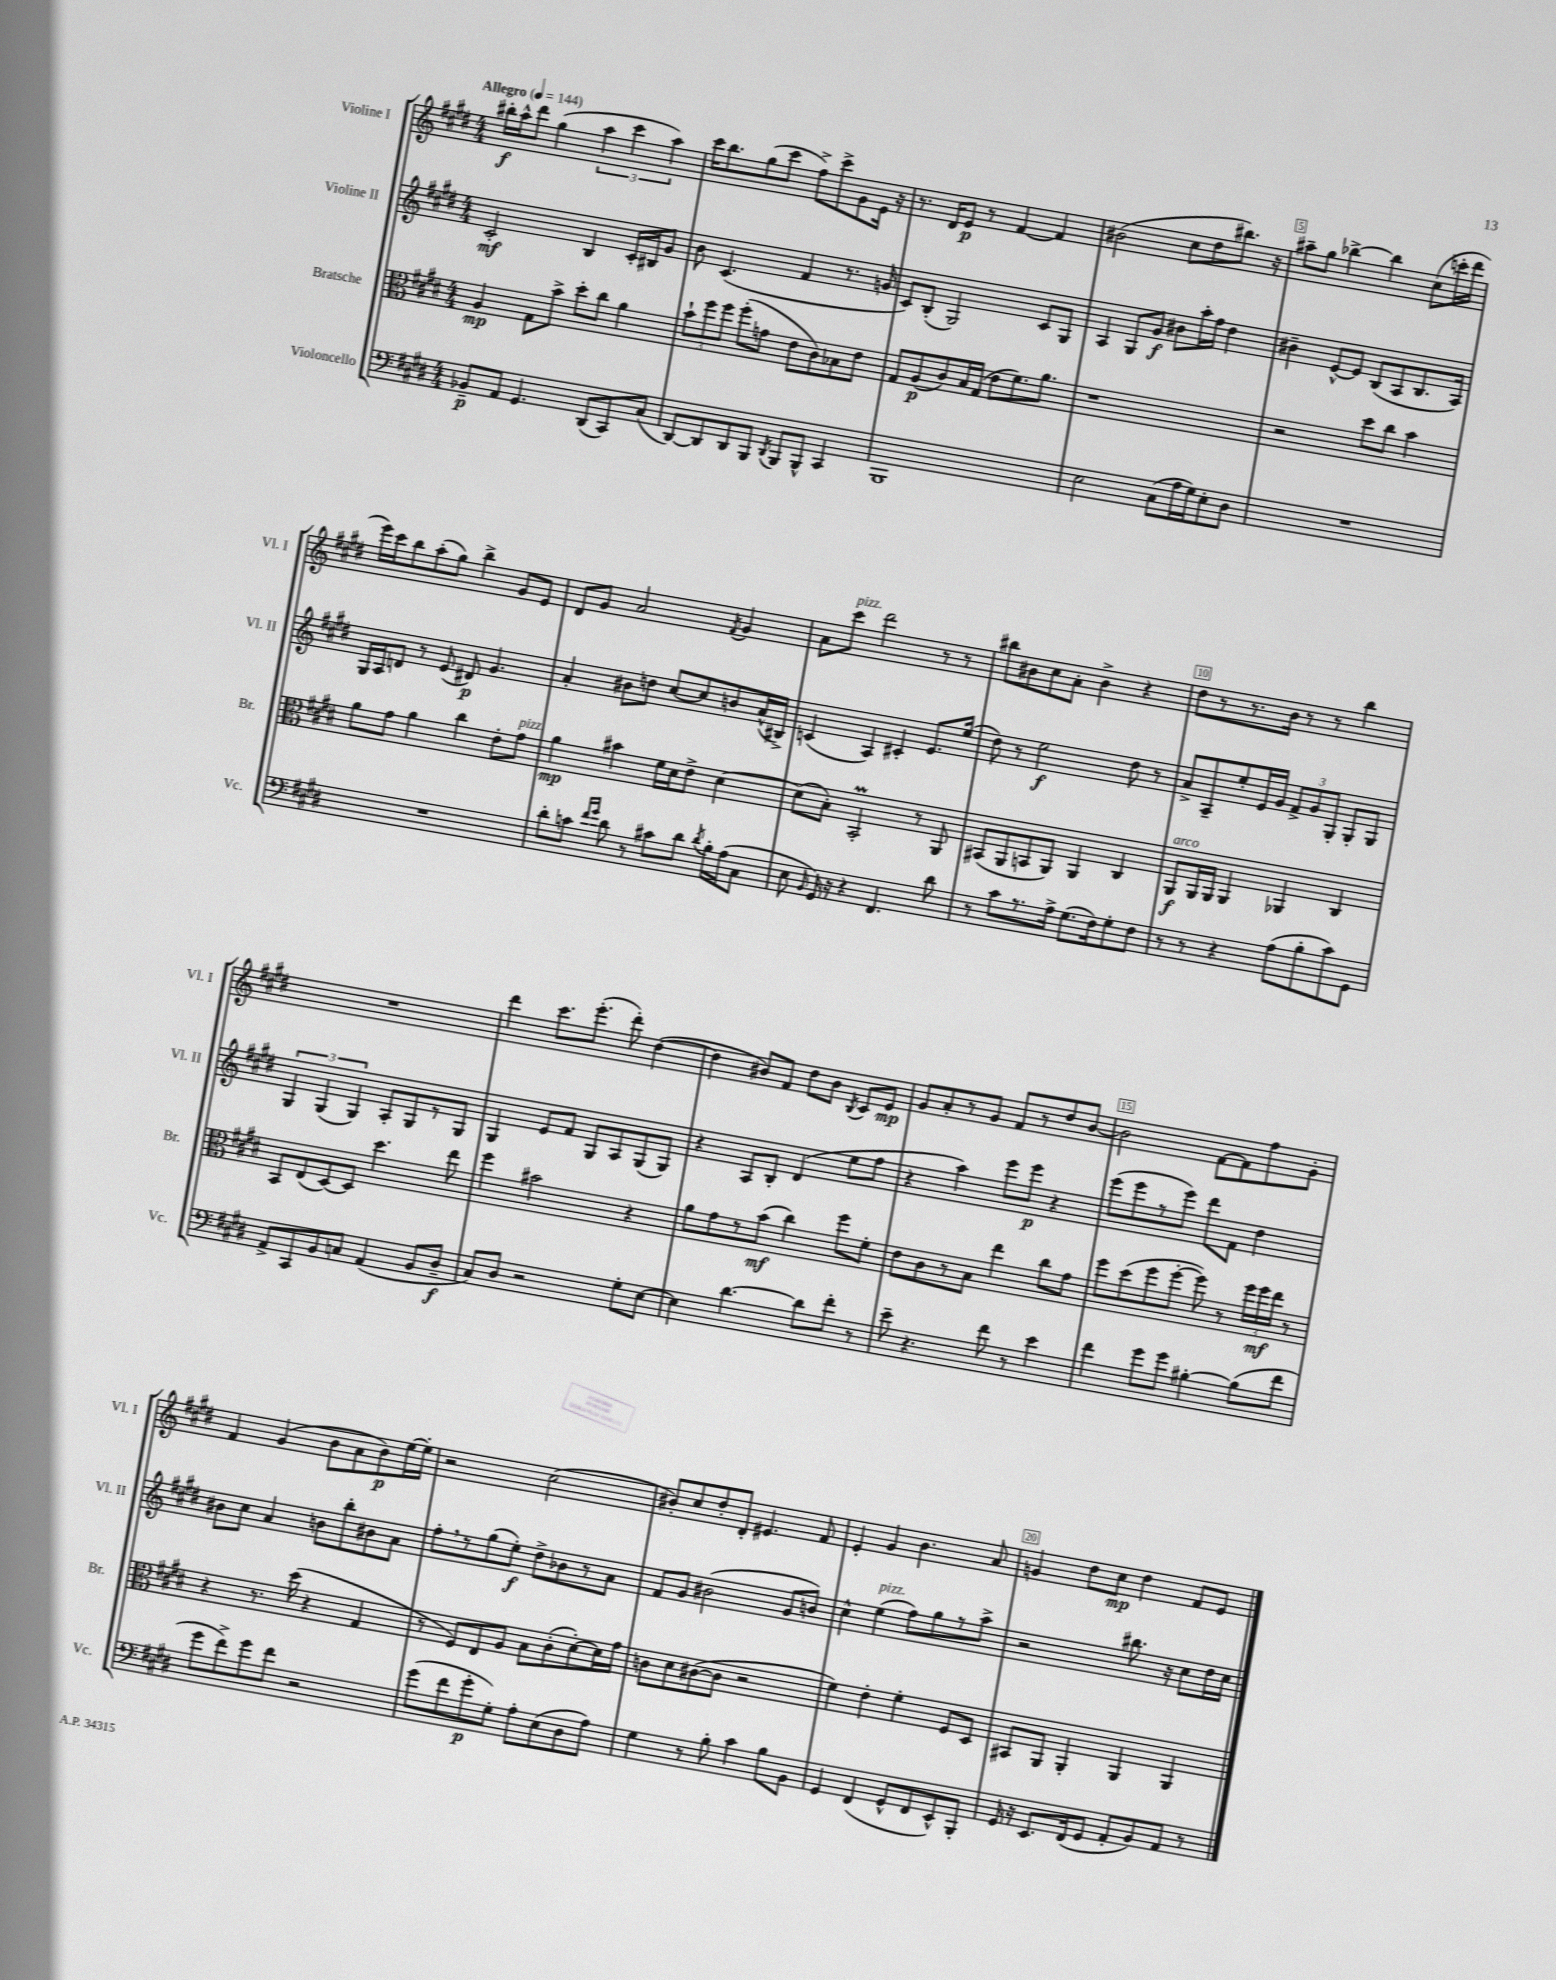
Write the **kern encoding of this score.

**kern	**dynam	**kern	**dynam	**kern	**dynam	**kern	**dynam
*part4	*part4	*part3	*part3	*part2	*part2	*part1	*part1
*staff4	*staff4	*staff3	*staff3	*staff2	*staff2	*staff1	*staff1
*I"Violoncello	*	*I"Bratsche	*	*I"Violine II	*	*I"Violine I	*
*I'Vc.	*	*I'Br.	*	*I'Vl. II	*	*I'Vl. I	*
*clefF4	*	*clefC3	*	*clefG2	*	*clefG2	*
*k[f#c#g#d#]	*	*k[f#c#g#d#]	*	*k[f#c#g#d#]	*	*k[f#c#g#d#]	*
*M4/4	*	*M4/4	*	*M4/4	*	*M4/4	*
*MM144	*	*MM144	*	*MM144	*	*MM144	*
=1	=1	=1	=1	=1	=1	=1	=1
!	!	!	!	!	!	!LO:TX:a:B:t=Allegro	!
8BB-X~/L	p	4A/	mp	2c#'/	mf	16bb#X'\LL	f
.	.	.	.	.	.	16aa^^\J	.
8AA/J	.	.	.	.	.	8ddd#\J	.
4.GG#/	.	8G#\L	.	.	.	(4gg#\	.
.	.	8b^\J	.	.	.	.	.
.	.	8dd#'\L	.	4B/	.	6aa\	.
(8DD#/L	.	8cc#\J	.	.	.	.	.
.	.	.	.	.	.	6ccc#\	.
8CC#/)	.	4a\	.	16c#'/LL	.	.	.
.	.	.	.	16B#X/J	.	.	.
.	.	.	.	.	.	6aa\)	.
(8C#/J	.	.	.	8g#/J	.	.	.
=2	=2	=2	=2	=2	=2	=2	=2
[8DD#/L)	.	12b`\L	.	8b\	.	16ccc#\KL	.
.	.	.	.	.	.	8.bb\	.
.	.	12ff#\	.	.	.	.	.
8DD#/]	.	.	.	(4.c#/	.	.	.
.	.	12ff#\J	.	.	.	.	.
8DD#/	.	(8ff#'\L	.	.	.	(8gg#\	.
8BBB/J	.	8gn\J	.	.	.	8ccc#\J	.
8qDD#/	.	.	.	.	.	.	.
8BBB/L	.	8e\L	.	4f#/	.	8ff#^\L)	.
8BBB^^/J	.	8c#\)	.	.	.	8ccc#^\	.
4CC#/	.	8B-X\	.	8.r	.	8g#\	.
.	.	8e\J	.	.	.	16e\Jk	.
.	.	.	.	16gn/	.	16r	.
=3	=3	=3	=3	=3	=3	=3	=3
1BBB	.	8G#/L	.	8c#/L)	.	8.r	.
.	.	(8A/	p	(8B'/J	.	.	.
.	.	.	.	.	.	16d#/KL	.
.	.	8c#/)	.	2G#/)	.	8e/J	p
.	.	16B/L	.	.	.	8r	.
.	.	(16G#/JJ	.	.	.	.	.
.	.	8e\L	.	.	.	[4f#/	.
.	.	8.f#\)	.	.	.	.	.
.	.	.	.	8c#/L	.	4f#/]	.
.	.	8.a\J	.	.	.	.	.
.	.	.	.	8G#/J	.	.	.
=4	=4	=4	=4	=4	=4	=4	=4
2E\	.	1r	.	4A/	.	(2b#X\	.
.	.	.	.	8G#/L	.	.	.
.	.	.	.	8g#/J	f	.	.
(8C#\L	.	.	.	8b#X\L	.	8cc#\L	.
16A\L	.	.	.	16aa'\L	.	8dd#\	.
16G#\J)	.	.	.	16ff#\JJ	.	.	.
8E'\	.	.	.	4dd#\	.	8.bb#X\J)	.
8D#\J	.	.	.	.	.	.	.
.	.	.	.	.	.	16r	.
=5	=5	=5	=5	=5	=5	=5	=5
1r	.	2r	.	4b#X~\	.	8aa#X~\L	.
.	.	.	.	.	.	8gg#\J	.
.	.	.	.	[8e^^/L	.	[4bb-X^\	.
.	.	.	.	8e/J]	.	.	.
.	.	8dd#\L	.	(8B/L	.	4bb-\]	.
.	.	8cc#\J	.	8A/	.	.	.
.	.	4b\	.	8.B/	.	(8cc#\L	.
.	.	.	.	.	.	16cccn'\L	.
.	.	.	.	16A/Jk)	.	16ddd#\JJ	.
!!LO:LB:g=z
=6	=6	=6	=6	=6	=6	=6	=6
1r	.	8a\L	.	16G#/LL	.	16eee\LL)	.
.	.	.	.	16A/J	.	16ccc#\J	.
.	.	8g#\J	.	8dn/J	.	8bb\	.
.	.	4a\	.	8r	.	(8aa'\	.
.	.	.	.	(8e/	.	8gg#\J)	.
.	.	4cc#\	.	8d#X/)	p	4bb^\	.
.	.	.	.	4.g#/	.	.	.
.	.	8e'\L	.	.	.	8g#/L	.
!	!	!LO:TX:a:i:t=pizz.	!	!	!	!	!
.	.	8g#\J	.	.	.	8e/J	.
=7	=7	=7	=7	=7	=7	=7	=7
8d#'\L	.	4a\	mp	4a'/	.	8d#/L	.
8cn\J	.	.	.	.	.	8g#/J	.
16qqf#/LL	.	.	.	.	.	.	.
16qqg#/JJ	.	.	.	.	.	.	.
8d#\	.	4b#X\	.	8b#X\L	.	2a/	.
8r	.	.	.	8ddn\J	.	.	.
8c#X\L	.	16f#\LL	.	[8cc#/L	.	.	.
.	.	16d#\J	.	.	.	.	.
8d#\J	.	8e^\J	.	8cc#/]	.	.	.
8qd#/	.	.	.	.	.	8qf#/	.
16B'\LL	.	[4d#\	.	8bn/	.	4g#/	.
(16A\J	.	.	.	.	.	.	.
8C#\J	.	.	.	(16a^^/L	.	.	.
.	.	.	.	16B#X^/JJ)	.	.	.
=8	=8	=8	=8	=8	=8	=8	=8
8E\	.	(8d#\L]	.	(4cn/	.	8a\L	.
16qqBB/	.	.	.	.	.	.	.
!	!	!	!	!	!	!LO:TX:a:i:t=pizz.	!
16GG#/)	.	8B'\J)	.	.	.	8ccc#\J	.
16r	.	.	.	.	.	.	.
4r	.	2BBM'/	.	4A/)	.	2ddd#\	.
4.FF#/	.	.	.	4c#X'/	.	.	.
.	.	8r	.	8.e/L	.	8r	.
8d#\	.	8AA/	.	.	.	8r	.
.	.	.	.	(16ee/Jk	.	.	.
=9	=9	=9	=9	=9	=9	=9	=9
8r	.	(8BB#X/L	.	8dd#\)	.	8bb#X\L	.
8c#\L	.	8AA/	.	8r	.	8b#X\	.
8.r	.	8BBn/	.	2ee\	f	8cc#\	.
.	.	8AA/J)	.	.	.	8a'\J	.
16A^\Jk	.	.	.	.	.	.	.
(8.G#\L	.	4AA/	.	.	.	4b#^\	.
16F#\k)	.	.	.	.	.	.	.
8G#'\	.	4C#/	.	8dd#\	.	4r	.
8F#\J	.	.	.	8r	.	.	.
=10	=10	=10	=10	=10	=10	=10	=10
!	!	!LO:TX:a:i:t=arco	!	!	!	!	!
8r	.	8AA/L	f	8a^/L	.	8dd#\L	.
8r	.	16AA/L	.	8A~/	.	8r	.
.	.	16AA/JJ	.	.	.	.	.
4r	.	4AA/	.	8ee'/	.	8.r	.
.	.	.	.	16e/L	.	.	.
.	.	.	.	16g#/JJ	.	16b\Jk	.
(8A\L	.	4AA-X/	.	12f#^/L	.	8r	.
.	.	.	.	12g#/	.	.	.
8B'\	.	.	.	.	.	8r	.
.	.	.	.	12G#'/J	.	.	.
8c#\)	.	4C#/	.	8G#'/L	.	4bb\	.
8GG#\J	.	.	.	8G#/J	.	.	.
!!LO:LB:g=z
=11	=11	=11	=11	=11	=11	=11	=11
8AA^/L	.	8BB/L	.	6G#/	.	1r	.
8CC#/	.	(8E/	.	.	.	.	.
.	.	.	.	(6G#/	.	.	.
8BB/	.	[8D#/)	.	.	.	.	.
.	.	.	.	6G#/)	.	.	.
8Cn/J	.	8D#/J]	.	.	.	.	.
(4AA/	.	4.dd#\	.	8A'/L	.	.	.
.	.	.	.	8G#/	.	.	.
8BB/L	.	.	.	8r	.	.	.
8D#~/J	f	8ee\	.	8G#/J	.	.	.
=12	=12	=12	=12	=12	=12	=12	=12
8C#/L)	.	4ff#\	.	4G#/	.	4ddd#\	.
8D#/J	.	.	.	.	.	.	.
2r	.	2b#X\	.	8e/L	.	8.ccc#\L	.
.	.	.	.	8f#/J	.	.	.
.	.	.	.	.	.	(8.eee'\J	.
.	.	.	.	8G#/L	.	.	.
.	.	.	.	8A/	.	8ddd#'\)	.
8G#'\L	.	4r	.	(8G#/	.	([4dd#\	.
[8E\J	.	.	.	8G#/J)	.	.	.
=13	=13	=13	=13	=13	=13	=13	=13
4E\]	.	8a\L	.	4r	.	4dd#\]	.
.	.	8g#\	.	.	.	.	.
[4.d#\	.	8r	.	8A/L	.	8b#X/L)	.
.	.	(8b\J	mf	8B'/J	.	8f#/J	.
.	.	4cc#\)	.	(4d#/	.	8dd#\L	.
8d#\L]	.	.	.	.	.	8b#\J	.
.	.	.	.	.	.	8qB/	.
8f#'\J	.	8ff#\L	.	8ee\L	.	8c#/L	.
8r	.	8f#'\J	.	8ff#\J	.	8e/J	mp
=14	=14	=14	=14	=14	=14	=14	=14
8e~\	.	8e\L	.	4r	.	8g#/L	.
4.r	.	8c#\	.	.	.	8a'/	.
.	.	8r	.	4aa\)	.	8r	.
.	.	8B\J	.	.	.	8g#/J	.
8f#\	.	4ee\	.	8eee\L	.	8f#/L	.
8r	.	.	.	8eee\J	p	8r	.
4e\	.	8cc#\L	.	4r	.	8dd#/	.
.	.	8g#\J	.	.	.	[8b/J	.
=15	=15	=15	=15	=15	=15	=15	=15
4f#\	.	8ff#\L	.	(8eee\L	.	2b\]	.
.	.	(8dd#\	.	8eee\	.	.	.
8g#\L	.	8ff#\	.	8r	.	.	.
8g#\J	.	[8ff#'\J	.	8eee\J)	.	.	.
[4B#X'\	.	8ff#\])	.	8ddd#\L	.	[8f#\L	.
.	.	8r	.	8f#\J	.	8f#\]	.
(8B#\L]	.	24ff#\LL	.	4dd#\	.	8ff#\	.
.	.	24ff#\	mf	.	.	.	.
.	.	24ee\JJ	.	.	.	.	.
8f#\J	.	8r	.	.	.	8g#'\J	.
!!LO:LB:g=z
=16	=16	=16	=16	=16	=16	=16	=16
8g#\L	.	4r	.	8b#X\L	.	4f#/	.
8f#^\)	.	.	.	8cc#\J	.	.	.
8g#\	.	8.r	.	4a/	.	(4g#/	.
8f#\J	.	.	.	.	.	.	.
.	.	(16dd#\	.	.	.	.	.
2r	.	4r	.	8bn\L	.	8b\L	.
.	.	.	.	8bb'\	.	8a\	.
.	.	4G#/	.	8b#X\	.	8b\)	p
.	.	.	.	8a\J	.	[16ee\L	.
.	.	.	.	.	.	16ee'\JJ]	.
=17	=17	=17	=17	=17	=17	=17	=17
(8g#\L	.	8r	.	8ff#',\L	.	2r	.
8f#\	.	8F#/L)	.	8r	.	.	.
8g#'\	p	8E/	.	(8gg#\	.	.	.
8G#'\J)	.	8A/J	.	8ee'\J)	f	.	.
8A'\L	.	8B\L	.	8dd#^\L	.	(2cc#\	.
(8E\	.	(8c#'\	.	8b-X\	.	.	.
8D#\	.	[8d#'\)	.	8r	.	.	.
8A\J)	.	16d#\L]	.	8a\J	.	.	.
.	.	16g#\JJ	.	.	.	.	.
=18	=18	=18	=18	=18	=18	=18	=18
4G#\	.	8cn\L	.	8f#/L	.	8b#X'/L)	.
.	.	8d#\	.	8g#/J	.	8cc#/	.
8r	.	([8c#X\	.	(2b#X\	.	8dd#'/	.
8B'\	.	8c#\J]	.	.	.	8d#'/J	.
4c#\	.	2r	.	.	.	4.e#X/	.
8B\L	.	.	.	8g#/L	.	.	.
8BB\J	.	.	.	8bn/J)	.	8f#/	.
=19	=19	=19	=19	=19	=19	=19	=19
4GG#/	.	4f#\)	.	4cc#^^\	.	4e'/	.
!	!	!	!	!LO:TX:a:i:t=pizz.	!	!	!
(4FF#/	.	4e'\	.	(4ee\	.	4g#/	.
8GG#^^/L	.	4f#'\	.	8ff#\L)	.	4.b\	.
8FF#/	.	.	.	8gg#\	.	.	.
8EE^^/)	.	8F#/L	.	8r	.	.	.
8BBB'/J	.	8D#/J	.	8aa^\J	.	8a/	.
=20	=20	=20	=20	=20	=20	=20	=20
16GG#/	.	8BB#X/L	.	2r	.	4gn/	.
16r	.	.	.	.	.	.	.
8.EE/L	.	8AA/J	.	.	.	.	.
.	.	4AA'/	.	.	.	8dd#\L	.
(16FF#/k	.	.	.	.	.	.	.
8GG#/J	.	.	.	.	.	8cc#\J	mp
8AA'/L	.	4AA/	.	8.bb#X\	.	4dd#\	.
8BB/)	.	.	.	.	.	.	.
.	.	.	.	16r	.	.	.
8AA/J	.	4AA/	.	8cc#\L	.	8f#/L	.
8r	.	.	.	16dd#\L	.	8e/J	.
.	.	.	.	16cc#\JJ	.	.	.
==	==	==	==	==	==	==	==
*-	*-	*-	*-	*-	*-	*-	*-
